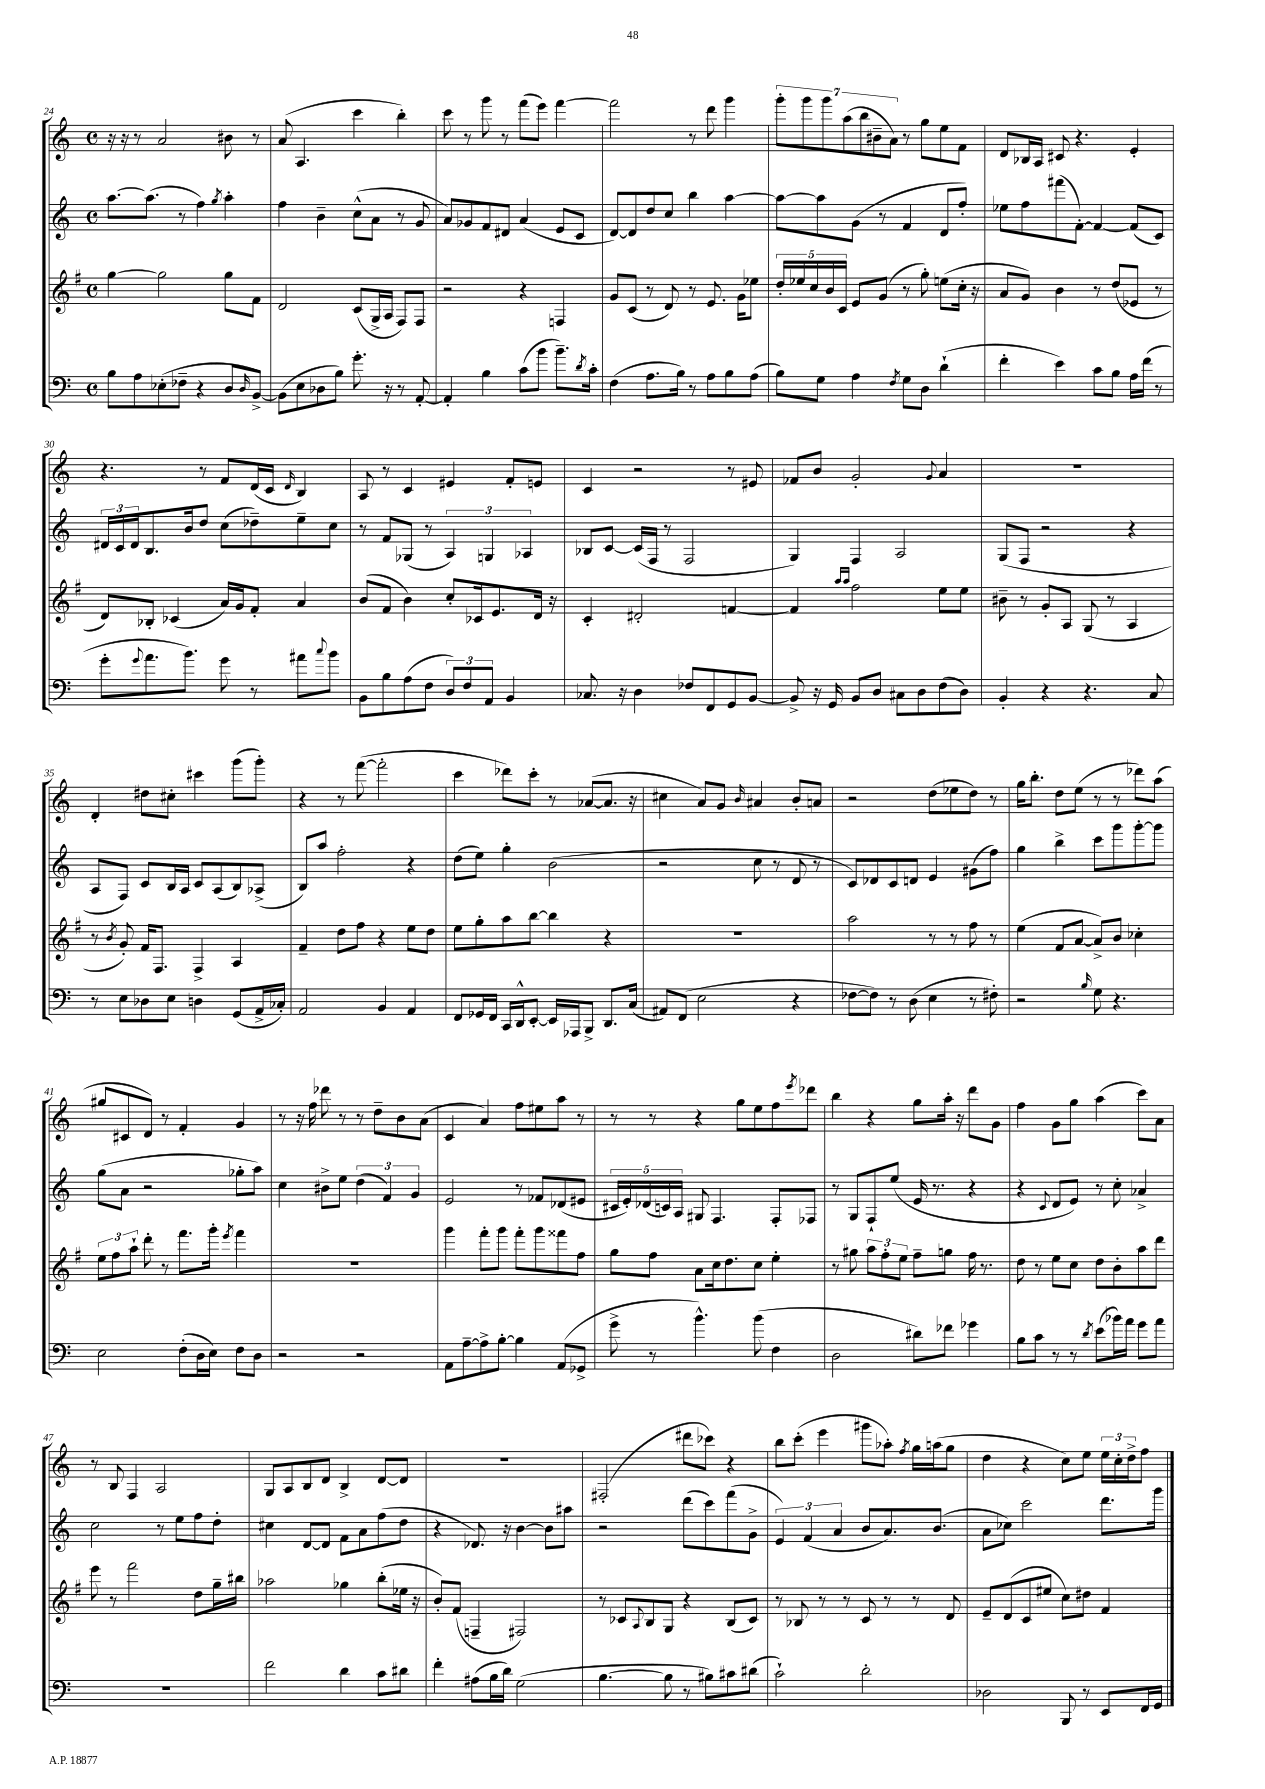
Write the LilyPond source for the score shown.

<<
\new StaffGroup <<
\new Staff = "s0" {
    \clef treble \key c \major \defaultTimeSignature \time 4/4
    r16 r16 r8 a'2 bis'8 r8 |
    a'8( a4. c'''4 b''4-.) |
    c'''8 r8 g'''8 r8 f'''8( e'''8) f'''4~ |
    f'''2 r8 d'''8 g'''4 |
    \tuplet 7/4 { g'''8-. g'''8 g'''8 a''8( b''8 bis'8-- a'8) } r8 g''8 e''8 f'8 |
    d'8 bes16 a16 cis'8 r4. e'4-. |
    r4. r8 f'8 d'16( c'16 \grace { d'16 } b4) |
    a8 r8 c'4 eis'4 f'8-. e'8 |
    c'4 r2 r8 eis'8 |
    fes'8 b'8 g'2-. \appoggiatura { g'8 } a'4 |
    R1 |
    d'4-. dis''8 cis''8-. cis'''4 g'''8( g'''8-.) |
    r4 r8 f'''8~( f'''2-. |
    c'''4 des'''8) c'''8-. r8 aes'8~( aes'8. r16 |
    cis''4 a'8) g'8 \grace { b'16 } ais'4 b'8-. a'8 |
    r2 d''8( ees''8 d''8) r8 |
    g''16 b''8.-. d''8 e''8( r8 r8 des'''8) a''8( |
    gis''8 cis'8 d'8) r8 f'4-. g'4 |
    r8 r16 f''16 des'''8 r8 r8 d''8-- b'8 a'8( |
    c'4 a'4) f''8 eis''8 a''8 r8 |
    r8 r8 r4 g''8 e''8 f''8 \acciaccatura { e'''8 } des'''8 |
    b''4 r4 g''8 a''16-. r16 d'''8 g'8 |
    f''4 g'8 g''8 a''4( c'''8) a'8 |
    r8 b8 f4 a2 |
    g8 a8 b8 d'8 b4-> d'8~ d'8 |
    R1 |
    fis2-.( dis'''8 ces'''8) r4 |
    b''8 c'''8-.( e'''4 gis'''8 aes''8-.) \acciaccatura { f''8 } g''16 a''16( g''8 |
    d''4 r4 c''8) e''8 \tuplet 3/2 { e''16 c''16-. d''16-> } f''8 \bar "|." |
}
\new Staff = "s1" {
    \clef treble \key c \major \defaultTimeSignature \time 4/4
    a''8.~ a''8.( r8 f''4) \acciaccatura { g''8 } a''4-. |
    f''4 b'4-- c''8-^( a'8 r8 g'8 |
    a'8) ges'8 f'8 dis'8 a'4( e'8 c'8 |
    d'8~) d'8 d''8 c''8 b''4 a''4~ |
    a''8~ a''8 g'8( r8 f'4 d'8 f''8-.) |
    ees''8 f''8 fis'''8( f'8~-.) f'4~ f'8( c'8) |
    \tuplet 3/2 { dis'16 c'16 dis'16 } b8. b'16 d''8 c''8( des''8--) e''8-- c''8 |
    r8 f'8 ges8( r8 \tuplet 3/2 { a4) g4 aes4 } |
    bes8 c'8~ c'16( f16 r8 f2 |
    g4) f4 a2 |
    g8( f8 r2 r4 |
    a8 f8) c'8 b16 a16 c'8 a8( b8) aes8->( |
    b8) a''8 f''2-. r4 |
    d''8( e''8) g''4-. b'2( |
    r2 c''8 r8 d'8 r8 |
    c'8) des'8 c'8 d'8 e'4 gis'8( f''8) |
    g''4 b''4-> c'''8 g'''8 g'''8~-. g'''8 |
    g''8( a'8 r2 ges''8-. a''8) |
    c''4 bis'8-> e''8 \tuplet 3/2 { d''4( f'4) g'4 } |
    e'2 r8 fes'8 des'8( eis'8 |
    \tuplet 5/4 { cis'16 e'16-.) des'16( c'16) a16 } gis8 f4. f8-. fes8 |
    r8 g8 f8-! e''8( e'16 r8. r4 |
    r4 \appoggiatura { c'8 } d'8 e'8) r8 c''8-. aes'4-> |
    c''2 r8 e''8 f''8 d''8-. |
    cis''4 d'8~ d'8 f'8 a'8 f''8( d''8 |
    r4 des'8.) r16 b'4~ b'8 ais''8 |
    r2 d'''8( c'''8) f'''8( g'8-> |
    \tuplet 3/2 { e'4) f'4( a'4 } b'8 a'8.) b'8.( |
    a'8 ces''8) c'''2 d'''8. g'''16 \bar "|." |
}
\new Staff = "s2" {
    \clef treble \key g \major \defaultTimeSignature \time 4/4
    g''4~ g''2 g''8 fis'8 |
    d'2 c'8( g16-> a16 fis8) fis8 |
    r2 r4 f4 |
    g'8 c'8( r8 d'8) r8 e'8. g'16 ees''8 |
    \tuplet 5/4 { d''16-. ees''16 c''16 b'16 c'16 } e'8 g'8( r8 g''8-.) e''8( c''16-. r16 |
    a'8 g'8) b'4 r8 d''8( ees'8 r8 |
    d'8) bes8-. ces'4( a'16) g'16 fis'8-. a'4 |
    b'8( fis'8 b'4) c''8-. ces'16 e'8. d'16 r16 |
    c'4-. dis'2-. f'4~ |
    f'4 \grace { a''16 a''16 } fis''2 e''8 e''8 |
    bis'8-- r8 g'8-. a8 g8( r8 a4 |
    r8 \acciaccatura { b'8 } g'8-.) fis'16 fis8. fis4-> a4 |
    fis'4-- d''8 fis''8 r4 e''8 d''8 |
    e''8 g''8-. a''8 b''8~ b''4 r4 |
    R1 |
    a''2 r8 r8 fis''8 r8 |
    e''4( fis'8 a'8~ a'8->) b'8 ces''4-. |
    \tuplet 3/2 { e''8 fis''8 a''8-! } d'''8-. r8 fis'''8. g'''16-. \acciaccatura { e'''8 } fis'''4 |
    R1 |
    g'''4 fis'''8-. g'''8 fis'''8-. g'''8 fisis'''8 fis''8 |
    g''8 fis''8 a'8 c''16 d''8. c''8 e''4-. |
    r8 gis''8 \tuplet 3/2 { a''8 fis''8-. e''8 } fis''8-- g''8 fis''16 r8. |
    d''8 r8 e''8 c''8 d''8 b'8-. a''8 d'''8 |
    e'''8 r8 fis'''2 d''8 g''16-- bis''16 |
    aes''2 ges''4 b''8-.( ees''16 r16 |
    b'8-.) fis'8( f4-- fis2) |
    r8 ces'8 \appoggiatura { a8 } b8 g8 r4 b8( ces'8) |
    r8 bes8 r8 r8 c'8 r8 r8 d'8 |
    e'8-- d'8( c'8 eis''8 c''8) dis''8 fis'4 \bar "|." |
}
\new Staff = "s3" {
    \clef bass \key c \major \defaultTimeSignature \time 4/4
    b8 a8 ees8-.( fes8-- r4 d8 \grace { d16 } b,8~->) |
    b,8( e8 des8 b8) g'8.-. r16 r8 a,8~-. |
    a,4-. b4 c'8( b'8 b'8.--) \acciaccatura { d'8 } c'16-. |
    f4( a8. b16) r8 a8 b8 a8( |
    b8) g8 a4 \acciaccatura { f8 } g8 d8 d'4-!( |
    f'4-. e'4) c'8 b8 a16 f'16( r8 |
    g'8-. \appoggiatura { g'8 } a'8. b'8.) g'8 r8 ais'8 \appoggiatura { c''8 } b'8 |
    b,8 b8 a8( f8 \tuplet 3/2 { d8) f8 a,8 } b,4 |
    ces8. r16 d4 fes8 f,8 g,8 b,8~ |
    b,8-> r16 g,16 b,8 d8 cis8 d8 f8( d8) |
    b,4-. r4 r4. c8 |
    r8 e8 des8 e8 d4 g,8( a,16-> ces16-.) |
    a,2 b,4 a,4 |
    f,8 ges,16 f,16 c,16 d,16-^ e,8~-. e,16 aes,,16 b,,8-> d,8. c16( |
    ais,8) f,8( e2 r4 |
    fes8~ fes8) r8 d8( e4 r8 fis8-.) |
    r2 \grace { b16 } g8 r4. |
    e2 f8-.( d16 e16) f8 d8 |
    r2 r2 |
    a,8 a8~-- a8-> b8~-. b4 a,8( ges,8-> |
    g'8-> r8 b'4.-^) b'8( f4 |
    d2 dis'8) fes'8 ges'4 |
    b8 c'8 r8 r8 \acciaccatura { d'8 } e'8( bes'16) a'16 g'8 a'8 |
    R1 |
    f'2 d'4 c'8 dis'8 |
    f'4-. ais8( b16 d'16) g2( |
    b4.~ b8 r8 bis8) cis'8 dis'8( |
    c'2-!) d'2-. |
    des2 b,,8 r8 e,8 f,16 g,16 \bar "|." |
}
>>
>>
\layout { \context { \Score currentBarNumber = #24 } }
